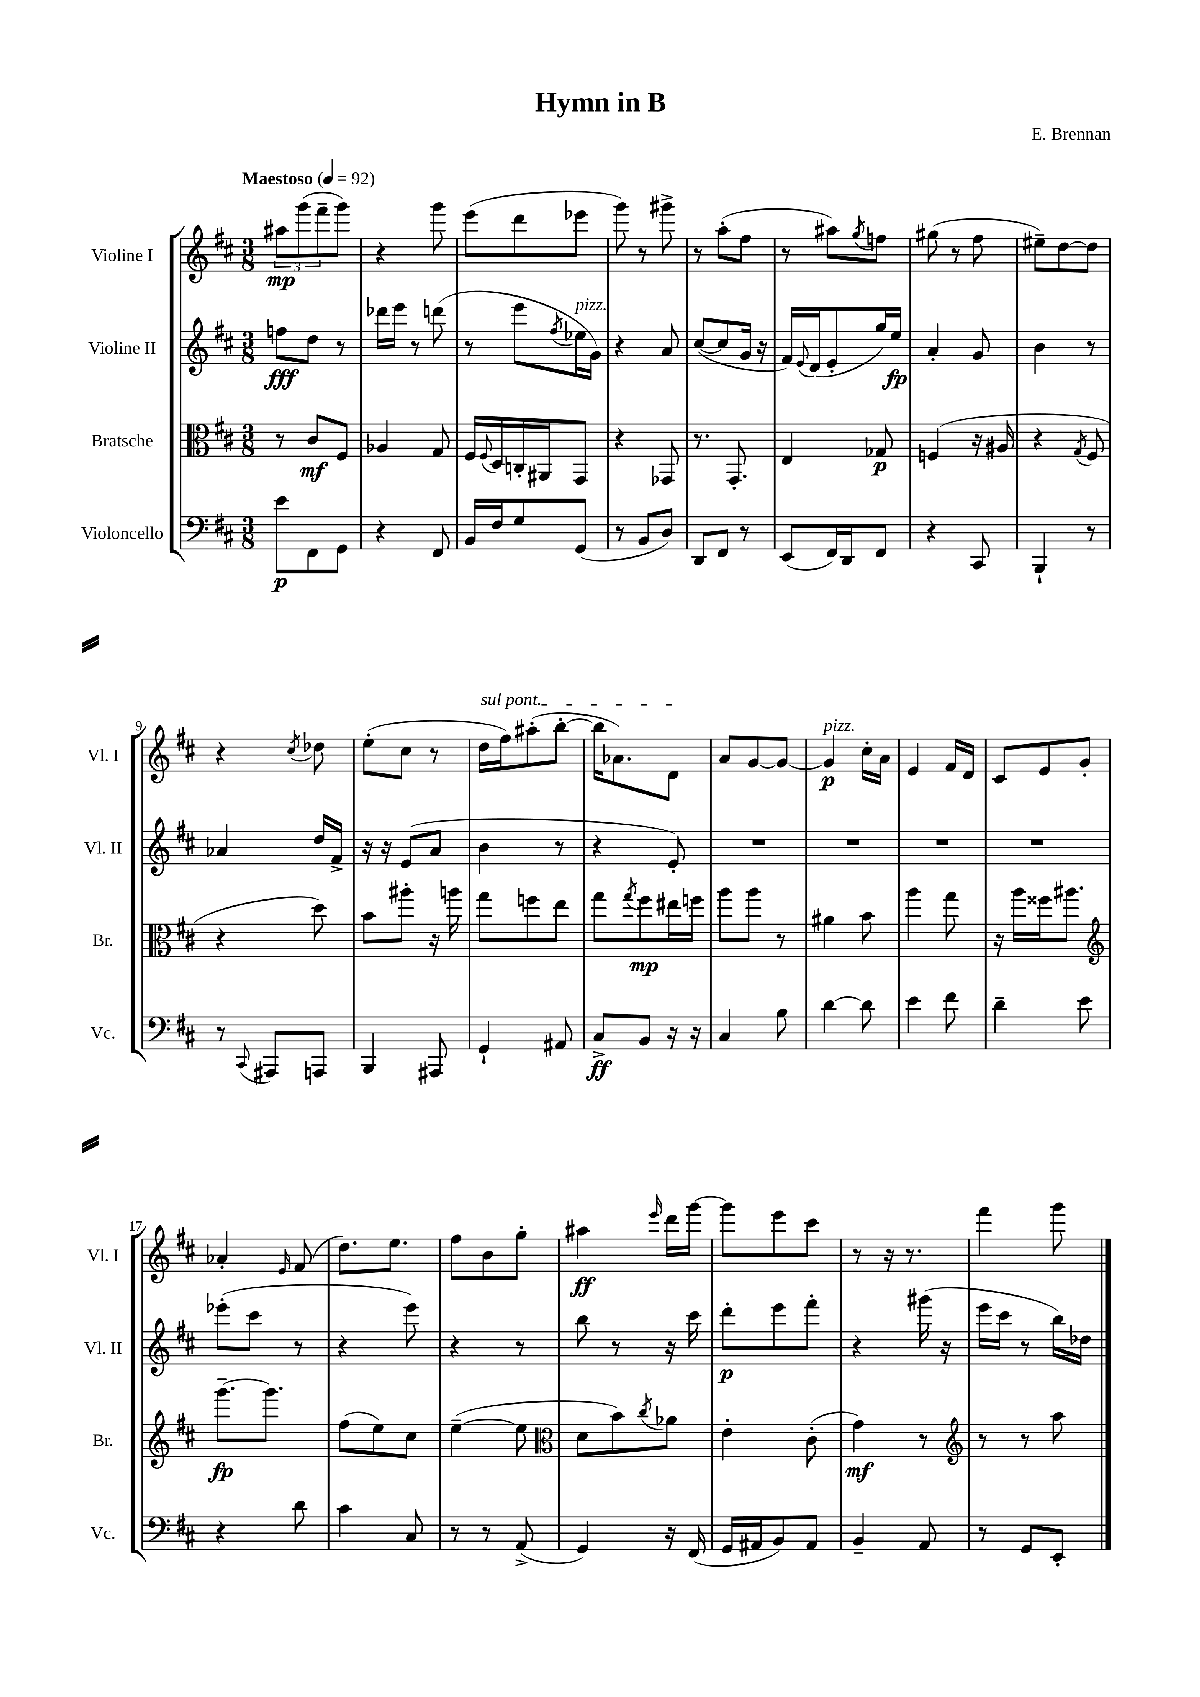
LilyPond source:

\header { title = "Hymn in B" composer = "E. Brennan" }
<<
\new StaffGroup <<
\new Staff = "s0" \with { instrumentName = "Violine I" shortInstrumentName = "Vl. I" } {
    \clef treble \key d \major \numericTimeSignature \time 3/8 \tempo "Maestoso" 4 = 92
    \tuplet 3/2 { ais''8\mp g'''8( fis'''8-- } g'''8) |
    r4 g'''8 |
    e'''8( d'''8 ees'''8 |
    g'''8) r8 gis'''8-> |
    r8 a''8-.( fis''8 |
    r8 ais''8) \acciaccatura { g''8 } f''8 |
    gis''8( r8 fis''8 |
    eis''8--) d''8~ d''8 |
    r4 \acciaccatura { cis''8 } des''8 |
    e''8-.( cis''8 r8 |
    \once \override TextSpanner.bound-details.left.text = \markup { \italic "sul pont." } d''16\startTextSpan fis''16) ais''8-.( b''8~-. |
    b''16 aes'8.) d'8\stopTextSpan |
    a'8 g'8~ g'8~ |
    g'4\p^\markup { \italic "pizz." } cis''16-. a'16 |
    e'4 fis'16 d'16 |
    cis'8 e'8 g'8-. |
    aes'4-. \grace { e'16 } fis'8( |
    d''8.) e''8. |
    fis''8 b'8 g''8-. |
    ais''4\ff \grace { e'''16 } d'''16 g'''16~ |
    g'''8 e'''8 cis'''8 |
    r8 r16 r8. |
    fis'''4 g'''8 \bar "|." |
}
\new Staff = "s1" \with { instrumentName = "Violine II" shortInstrumentName = "Vl. II" } {
    \clef treble \key d \major \numericTimeSignature \time 3/8
    f''8\fff d''8 r8 |
    des'''16 e'''16 r8 d'''8( |
    r8 e'''8 \acciaccatura { fis''8 } ees''16^\markup { \italic "pizz." } g'16) |
    r4 a'8 |
    cis''8~( cis''8 g'16 r16 |
    fis'16) \appoggiatura { e'8 } d'16( e'8-. g''16) e''16\fp |
    a'4-. g'8 |
    b'4 r8 |
    aes'4 d''16 fis'16-> |
    r16 r16 e'8( a'8 |
    b'4 r8 |
    r4 e'8-.) |
    R4. |
    R4. |
    R4. |
    R4. |
    ees'''8-.( cis'''8 r8 |
    r4 e'''8) |
    r4 r8 |
    b''8 r8 r16 cis'''16 |
    d'''8-.\p e'''8 fis'''8-. |
    r4 gis'''16( r16 |
    e'''16 cis'''16 r8 b''16) des''16 \bar "|." |
}
\new Staff = "s2" \with { instrumentName = "Bratsche" shortInstrumentName = "Br." } {
    \clef alto \key d \major \numericTimeSignature \time 3/8
    r8 cis'8\mf fis8 |
    aes4 g8 |
    fis16 \appoggiatura { fis8 } d16 c16-. ais,16 g,8 |
    r4 ges,8 |
    r8. g,8.-. |
    e4 ges8\p |
    f4( r16 ais16 |
    r4 \acciaccatura { g8 } fis8 |
    r4 d''8) |
    b'8 ais''8-. r16 a''16 |
    g''8 f''8 e''8 |
    g''8 \acciaccatura { g''8 } fis''8\mp eis''16 f''16 |
    a''8 a''8 r8 |
    ais'4 b'8 |
    a''4 g''8 |
    r16 a''16 fisis''16 ais''8. |
    \clef treble g'''8.~--\fp g'''8. |
    fis''8( e''8) cis''8 |
    e''4~--( e''8 |
    \clef alto d'8 b'8) \acciaccatura { cis''8 } aes'8 |
    e'4-. cis'8-.( |
    g'4\mf) r8 |
    \clef treble r8 r8 a''8 \bar "|." |
}
\new Staff = "s3" \with { instrumentName = "Violoncello" shortInstrumentName = "Vc." } {
    \clef bass \key d \major \numericTimeSignature \time 3/8
    e'8\p fis,8 g,8 |
    r4 fis,8 |
    b,16 fis16 g8 g,8( |
    r8 b,8 d8) |
    d,8 fis,8 r8 |
    e,8( fis,16) d,16 fis,8 |
    r4 cis,8 |
    b,,4-! r8 |
    r8 \appoggiatura { cis,8 } ais,,8 a,,8 |
    b,,4 ais,,8 |
    g,4-! ais,8 |
    cis8->\ff b,8 r16 r16 |
    cis4 b8 |
    d'4~ d'8 |
    e'4 fis'8 |
    d'4-- e'8 |
    r4 d'8 |
    cis'4 cis8 |
    r8 r8 a,8->( |
    g,4) r16 fis,16( |
    g,16 ais,16 b,8) ais,8 |
    b,4-- a,8 |
    r8 g,8 e,8-. \bar "|." |
}
>>
>>
